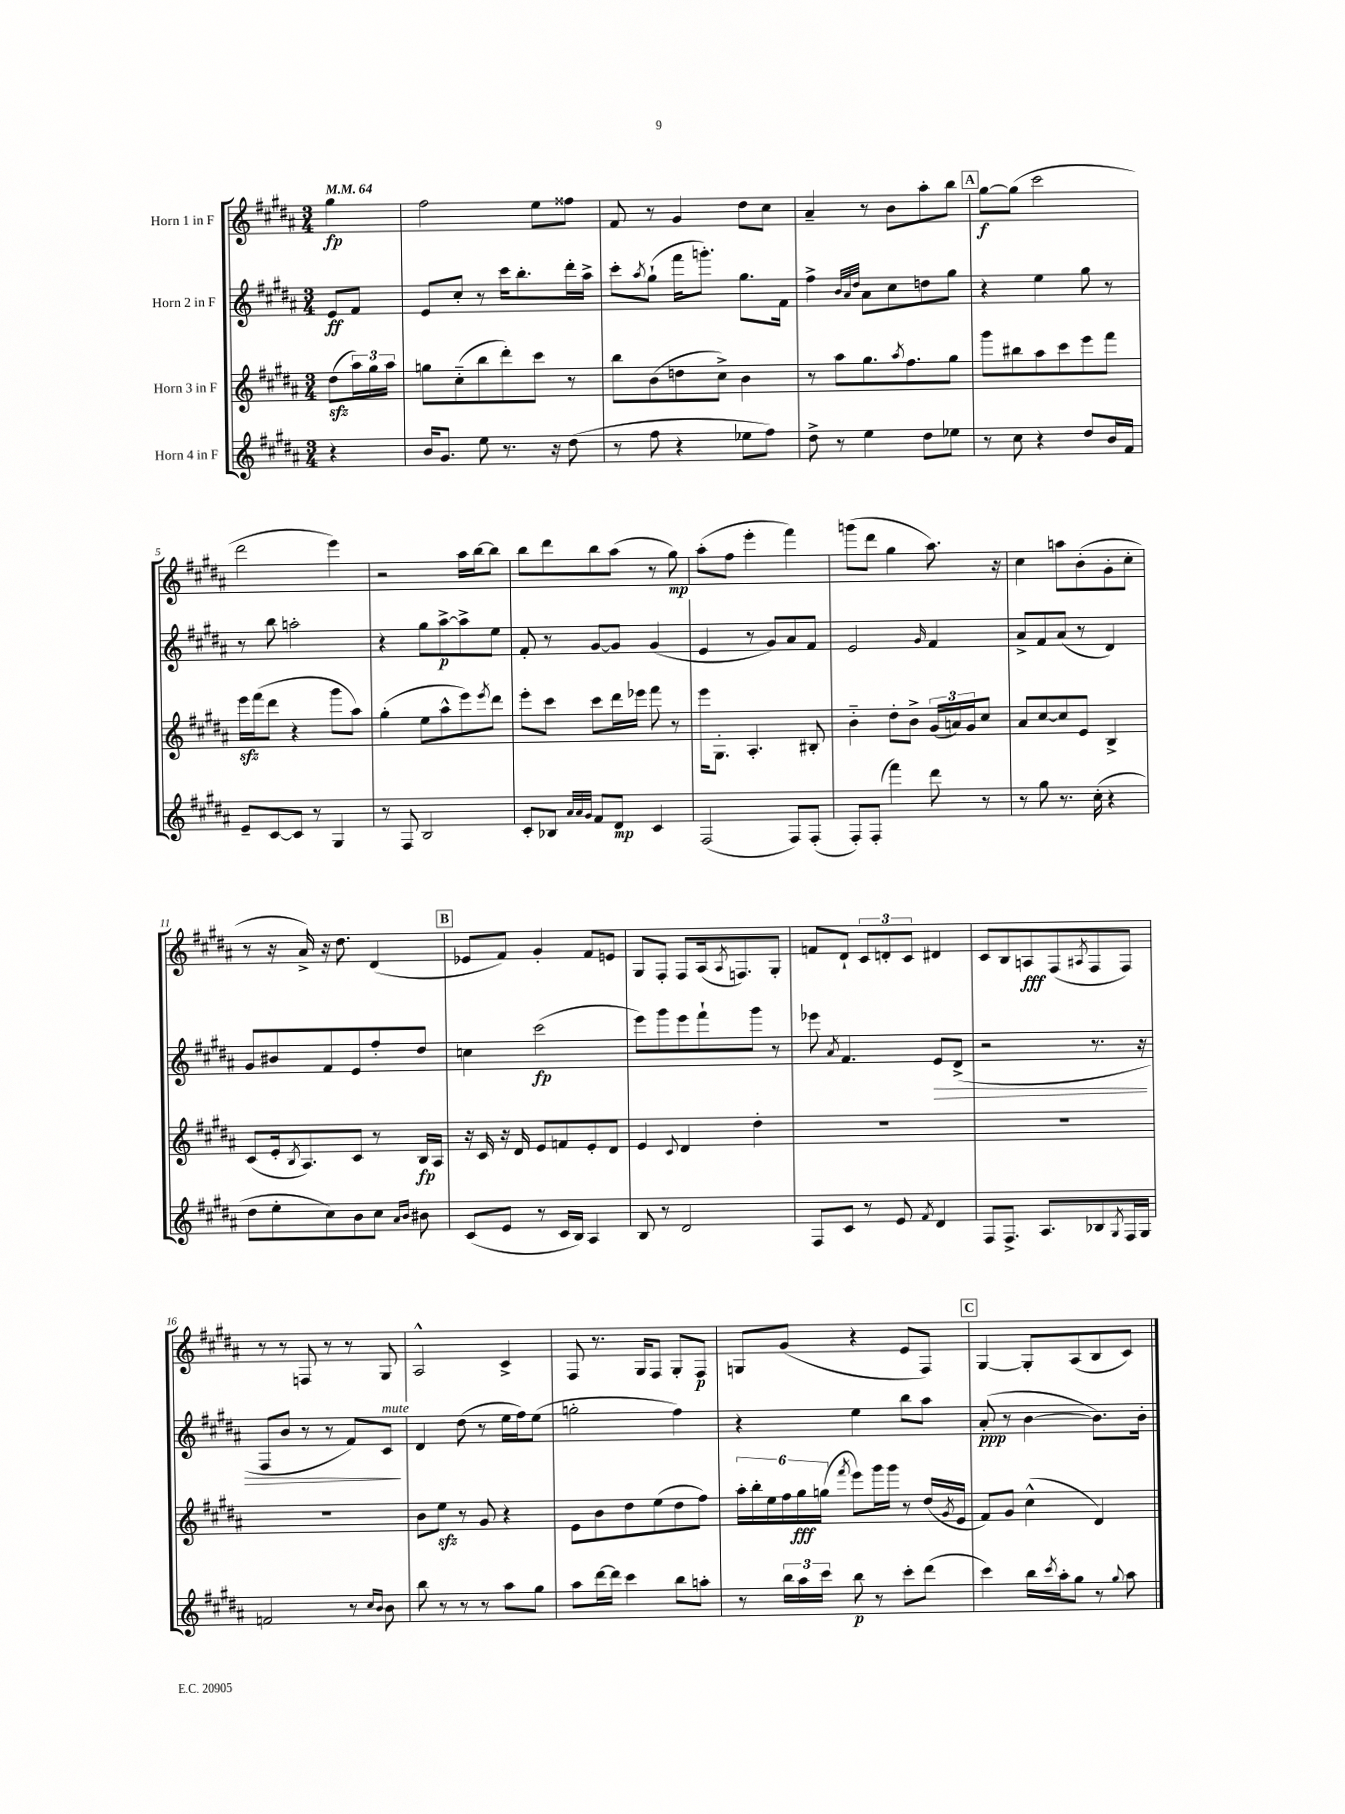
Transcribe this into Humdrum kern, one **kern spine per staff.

**kern	**dynam	**kern	**dynam	**kern	**dynam	**kern	**dynam
*part4	*part4	*part3	*part3	*part2	*part2	*part1	*part1
*staff4	*staff4	*staff3	*staff3	*staff2	*staff2	*staff1	*staff1
*I"Horn 4 in F	*	*I"Horn 3 in F	*	*I"Horn 2 in F	*	*I"Horn 1 in F	*
*clefG2	*	*clefG2	*	*clefG2	*	*clefG2	*
*k[f#c#g#d#a#]	*	*k[f#c#g#d#a#]	*	*k[f#c#g#d#a#]	*	*k[f#c#g#d#a#]	*
*M3/4	*	*M3/4	*	*M3/4	*	*M3/4	*
*MM64	*	*MM64	*	*MM64	*	*MM64	*
=	=	=	=	=	=	=	=
4r	.	(8dd#zz\L	.	8e/L	ff	4gg#\	fp
.	.	24aa#\L)	.	8f#/J	.	.	.
.	.	24gg#\	.	.	.	.	.
.	.	24aa#\JJ	.	.	.	.	.
=1	=1	=1	=1	=1	=1	=1	=1
16b/KL	.	8ggn\L	.	8e/L	.	2ff#\	.
8.g#/J	.	.	.	.	.	.	.
.	.	(8cc#\	.	8cc#'/J	.	.	.
8ee\	.	8bb\	.	8r	.	.	.
8.r	.	8ddd#'\)	.	16ccc#\KL	.	.	.
.	.	.	.	8.bb'\	.	.	.
.	.	8ccc#\J	.	.	.	8ee\L	.
16r	.	.	.	.	.	.	.
(8dd#\	.	8r	.	16ddd#'\L	.	8ff##X\J	.
.	.	.	.	16aa#^\JJ	.	.	.
=2	=2	=2	=2	=2	=2	=2	=2
8r	.	8bb\L	.	8ccc#'\L	.	8f#/	.
.	.	.	.	8qaa#/	.	.	.
8ff#\	.	(8b\	.	(8gg#`\J	.	8r	.
4r	.	8ddn\	.	16fff#\KL	.	4g#/	.
.	.	.	.	8.gggn'\J)	.	.	.
.	.	8cc#^\J)	.	.	.	.	.
8ee-X\L	.	4b\	.	8.gg#\L	.	8dd#\L	.
8ff#\J)	.	.	.	.	.	8cc#\J	.
.	.	.	.	16f#\Jk	.	.	.
=3	=3	=3	=3	=3	=3	=3	=3
8dd#^\	.	8r	.	4ff#^\	.	4a#~/	.
8r	.	8aa#\L	.	.	.	.	.
.	.	.	.	32qqb/LLL	.	.	.
.	.	.	.	32qqa#/	.	.	.
.	.	.	.	32qqdd#/JJJ	.	.	.
4ee\	.	8.gg#\	.	8a#\L	.	8r	.
.	.	.	.	8cc#\	.	8b\L	.
.	.	8qaa#/	.	.	.	.	.
.	.	8.ff#\	.	.	.	.	.
8dd#\L	.	.	.	8ddn\	.	8aa#'\	.
8ee-X\J	.	8gg#\J	.	8gg#\J	.	8bb\J	.
!!LO:REH:place=s1:t=A
=4	=4	=4	=4	=4	=4	=4	=4
8r	.	8ggg#\L	.	4r	.	[8gg#\L	f
8cc#\	.	8bb#X\	.	.	.	(8gg#\J]	.
4r	.	8aa#\	.	4ee\	.	2ccc#\	.
.	.	8ccc#\	.	.	.	.	.
8dd#/L	.	8eee\	.	8gg#\	.	.	.
16b/L	.	8fff#\J	.	8r	.	.	.
16f#/JJ	.	.	.	.	.	.	.
!!LO:LB:g=z
=5	=5	=5	=5	=5	=5	=5	=5
8e~/L	.	16eeezz\LL	.	8r	.	2ddd#\	.
.	.	(16fff#\J	.	.	.	.	.
[8c#/	.	8ddd#\J	.	8bb\	.	.	.
8c#/J]	.	4r	.	2aan'\	.	.	.
8r	.	.	.	.	.	.	.
4G#/	.	8ggg#\L	.	.	.	4eee\)	.
.	.	8aa#\J)	.	.	.	.	.
=6	=6	=6	=6	=6	=6	=6	=6
8r	.	(4gg#'\	.	4r	.	2r	.
8F#/	.	.	.	.	.	.	.
2B/	.	8ee\L	.	8gg#\L	.	.	.
.	.	8aa#^^\	.	[8aa#^\	p	.	.
.	.	8eee\)	.	8aa#^\]	.	16aa#\LL	.
.	.	.	.	.	.	[16bb\J	.
.	.	8qeee/	.	.	.	.	.
.	.	8ddd#\J	.	8ee\J	.	8bb\J]	.
=7	=7	=7	=7	=7	=7	=7	=7
8c#'/L	.	8eee'\L	.	8f#'/	.	8bb\L	.
8B-X/J	.	8ccc#\J	.	8r	.	8ddd#\	.
32qqa#/LLL	.	.	.	.	.	.	.
32qqa#/	.	.	.	.	.	.	.
32qqg#/JJJ	.	.	.	.	.	.	.
8f#/L	.	8ccc#\L	.	[8g#/L	.	8bb\	.
8d#/J	mp	16ddd#\L	.	8g#/J]	.	(8aa#\J	.
.	.	16eee-X\JJ	.	.	.	.	.
4c#/	.	8fff#\	.	(4g#/	.	8r	.
.	.	8r	.	.	.	8gg#\)	mp
=8	=8	=8	=8	=8	=8	=8	=8
(2F#/	.	16eee\KL	.	4e/	.	(8aa#'\L	.
.	.	8.G#'\J	.	.	.	.	.
.	.	.	.	.	.	8ff#\J	.
.	.	4.A#'/	.	8r	.	4eee'\	.
.	.	.	.	8g#/L)	.	.	.
8F#/L)	.	.	.	8a#/	.	4fff#\)	.
(8F#'/J	.	8B#X'/	.	8f#/J	.	.	.
=9	=9	=9	=9	=9	=9	=9	=9
8F#'/L)	.	4b\	.	2e/	.	(8gggn\L	.
(8F#'/J	.	.	.	.	.	8ddd#\J	.
4fff#\)	.	8dd#'\L	.	.	.	4gg#\	.
.	.	8b^\J	.	.	.	.	.
.	.	.	.	16qqg#/	.	.	.
8ddd#\	.	(24g#/LL	.	4f#/	.	8.aa#\)	.
.	.	24an/)	.	.	.	.	.
.	.	24g#/J	.	.	.	.	.
8r	.	8cc#/J	.	.	.	.	.
.	.	.	.	.	.	16r	.
=10	=10	=10	=10	=10	=10	=10	=10
8r	.	8a#/L	.	8a#^/L	.	4cc#\	.
8gg#\	.	[8cc#/	.	8f#/	.	.	.
8.r	.	8cc#/]	.	(8a#/J	.	8aan\L	.
.	.	8e/J	.	8r	.	(8b'\	.
(16cc#'\	.	.	.	.	.	.	.
4r	.	4B^/	.	4d#/)	.	8g#'\	.
.	.	.	.	.	.	8cc#'\J	.
!!LO:LB:g=z
=11	=11	=11	=11	=11	=11	=11	=11
8dd#\L	.	(8c#/L	.	8g#/L	.	8r	.
8ee'\	.	16e'/k	.	8b#X/	.	16r	.
.	.	8qB/	.	.	.	.	.
.	.	8.A#/)	.	.	.	16a#^/)	.
8cc#\)	.	.	.	8f#/	.	16r	.
.	.	.	.	.	.	8.dd#\	.
8b\	.	8c#/J	.	8e/	.	.	.
8cc#\J	.	8r	.	8ff#'/	.	(4d#/	.
16qqa#/LL	.	.	.	.	.	.	.
16qqb/JJ	.	.	.	.	.	.	.
8b#X\	.	16B/LL	fp	8dd#/J	.	.	.
.	.	16A#/JJ	.	.	.	.	.
!!LO:REH:place=s1:t=B
=12	=12	=12	=12	=12	=12	=12	=12
(8c#/L	.	16r	.	4ccn\	.	8e-X/L	.
.	.	16c#/	.	.	.	.	.
8e/J	.	16r	.	.	.	8f#/J)	.
.	.	16d#/	.	.	.	.	.
8r	.	8e/L	.	(2ccc#\	fp	4g#'/	.
16c#/LL	.	8fn/	.	.	.	.	.
16B/JJ)	.	.	.	.	.	.	.
4A#/	.	8e'/	.	.	.	8f#/L	.
.	.	8d#/J	.	.	.	8en/J	.
=13	=13	=13	=13	=13	=13	=13	=13
8B/	.	4e/	.	8eee\L)	.	8G#/L	.
8r	.	.	.	8ggg#\	.	8F#'/J	.
.	.	8qqc#/	.	.	.	.	.
2d#/	.	4d#/	.	8eee\	.	8F#/L	.
.	.	.	.	8fff#`\	.	(16A#/k	.
.	.	.	.	.	.	8qA#/	.
.	.	.	.	.	.	8.Fn/)	.
.	.	4dd#'\	.	8ggg#\J	.	.	.
.	.	.	.	8r	.	8G#'/J	.
=14	=14	=14	=14	=14	=14	=14	=14
8F#/L	.	2.r	.	8eee-X\	.	8fn/L	.
.	.	.	.	8qa#/	.	.	.
8c#/J	.	.	.	4.f#/	.	8d#`/J	.
8r	.	.	.	.	.	12c#/L	.
.	.	.	.	.	.	12dn'/	.
8e/	.	.	.	.	.	.	.
.	.	.	.	.	.	12c#/J	.
8qf#/	.	.	.	.	.	.	.
!	!	!	!	!	!LO:HP:b	!	!
4d#/	.	.	.	8e/L	>	4d#X/	.
.	.	.	.	(8d#^/J	.	.	.
=15	=15	=15	=15	=15	=15	=15	=15
8F#/L	.	2.r	.	2r	.	8c#/L	.
8.F#^/J	.	.	.	.	.	8B/	.
.	.	.	.	.	.	8An/	fff
8.A#/L	.	.	.	.	.	.	.
.	.	.	.	.	.	(8F#/	.
.	.	.	.	.	.	8qA#X/	.
8B-X/	.	.	.	8.r	.	8F#/	.
8qG#/	.	.	.	.	.	.	.
16F#/L	.	.	.	.	.	8F#/J)	.
16G#/JJ	.	.	.	16r	.	.	.
!!LO:LB:g=z
=16	=16	=16	=16	=16	=16	=16	=16
2fn/	.	2.r	.	8F#/L	.	8r	.
.	.	.	.	8b/J	.	8r	.
.	.	.	.	8r	.	8Fn/	.
.	.	.	.	8r	.	8r	.
8r	.	.	.	8f#/L)	.	8r	.
16qqcc#/LL	.	.	.	.	.	.	.
16qqb/JJ	.	.	.	.	.	.	.
!	!	!	!	!LO:TX:a:i:t=mute	!	!	!
8b\	.	.	.	8c#/J	.	8G#/	.
.	.	.	.	.	]	.	.
=17	=17	=17	=17	=17	=17	=17	=17
8bb\	.	8b\L	.	4d#/	.	2A#^^/	.
8r	.	8eezz\J	.	.	.	.	.
8r	.	8r	.	(8dd#\	.	.	.
8r	.	8g#/	.	8r	.	.	.
8aa#\L	.	4r	.	16ee\LL	.	4c#^/	.
.	.	.	.	16ff#\J)	.	.	.
8gg#\J	.	.	.	(8ee\J	.	.	.
=18	=18	=18	=18	=18	=18	=18	=18
8aa#\L	.	8e\L	.	2ggn'\	.	8F#/	.
[16ddd#\L	.	8b\	.	.	.	8.r	.
16ddd#\JJ]	.	.	.	.	.	.	.
4ccc#\	.	8dd#\	.	.	.	.	.
.	.	.	.	.	.	16G#/KL	.
.	.	(8ee\	.	.	.	8F#/J	.
8bb\L	.	8dd#\	.	4ff#\)	.	8G#'/L	.
8aan'\J	.	8ff#\J)	.	.	.	8F#/J	p
=19	=19	=19	=19	=19	=19	=19	=19
8r	.	24aa#'\LL	.	4r	.	8Gn/L	.
.	.	24bb'\	.	.	.	.	.
.	.	24ee\	.	.	.	.	.
24bb\LL	.	24ff#\	.	.	.	(8g#/J	.
24aa#\	.	24gg#\	fff	.	.	.	.
24ccc#\JJ	.	(24ggn\JJ	.	.	.	.	.
.	.	8qfff#/	.	.	.	.	.
8bb\	p	8eee\L)	.	4ee\	.	4r	.
8r	.	16ggg#\L	.	.	.	.	.
.	.	16ggg#\JJ	.	.	.	.	.
8ccc#'\L	.	8r	.	8bb\L	.	8e/L	.
(8ddd#\J	.	(16dd#/LL	.	8aa#\J	.	8F#/J)	.
.	.	8qg#/	.	.	.	.	.
.	.	16e/JJ	.	.	.	.	.
!!LO:REH:place=s1:t=C
=20	=20	=20	=20	=20	=20	=20	=20
4ccc#\)	.	8f#/L)	.	(8a#'/	ppp	[4G#/	.
.	.	8g#/J	.	8r	.	.	.
16bb\LL	.	(4cc#^^\	.	[4b\	.	8G#'/L]	.
8qccc#/	.	.	.	.	.	.	.
16aa#'\J	.	.	.	.	.	.	.
8gg#\J	.	.	.	.	.	(8A#/	.
8r	.	4d#/)	.	8.b\L])	.	8B/	.
8qqgg#/	.	.	.	.	.	.	.
8aa#\	.	.	.	.	.	8c#/J)	.
.	.	.	.	16b'\Jk	.	.	.
==	==	==	==	==	==	==	==
*-	*-	*-	*-	*-	*-	*-	*-
